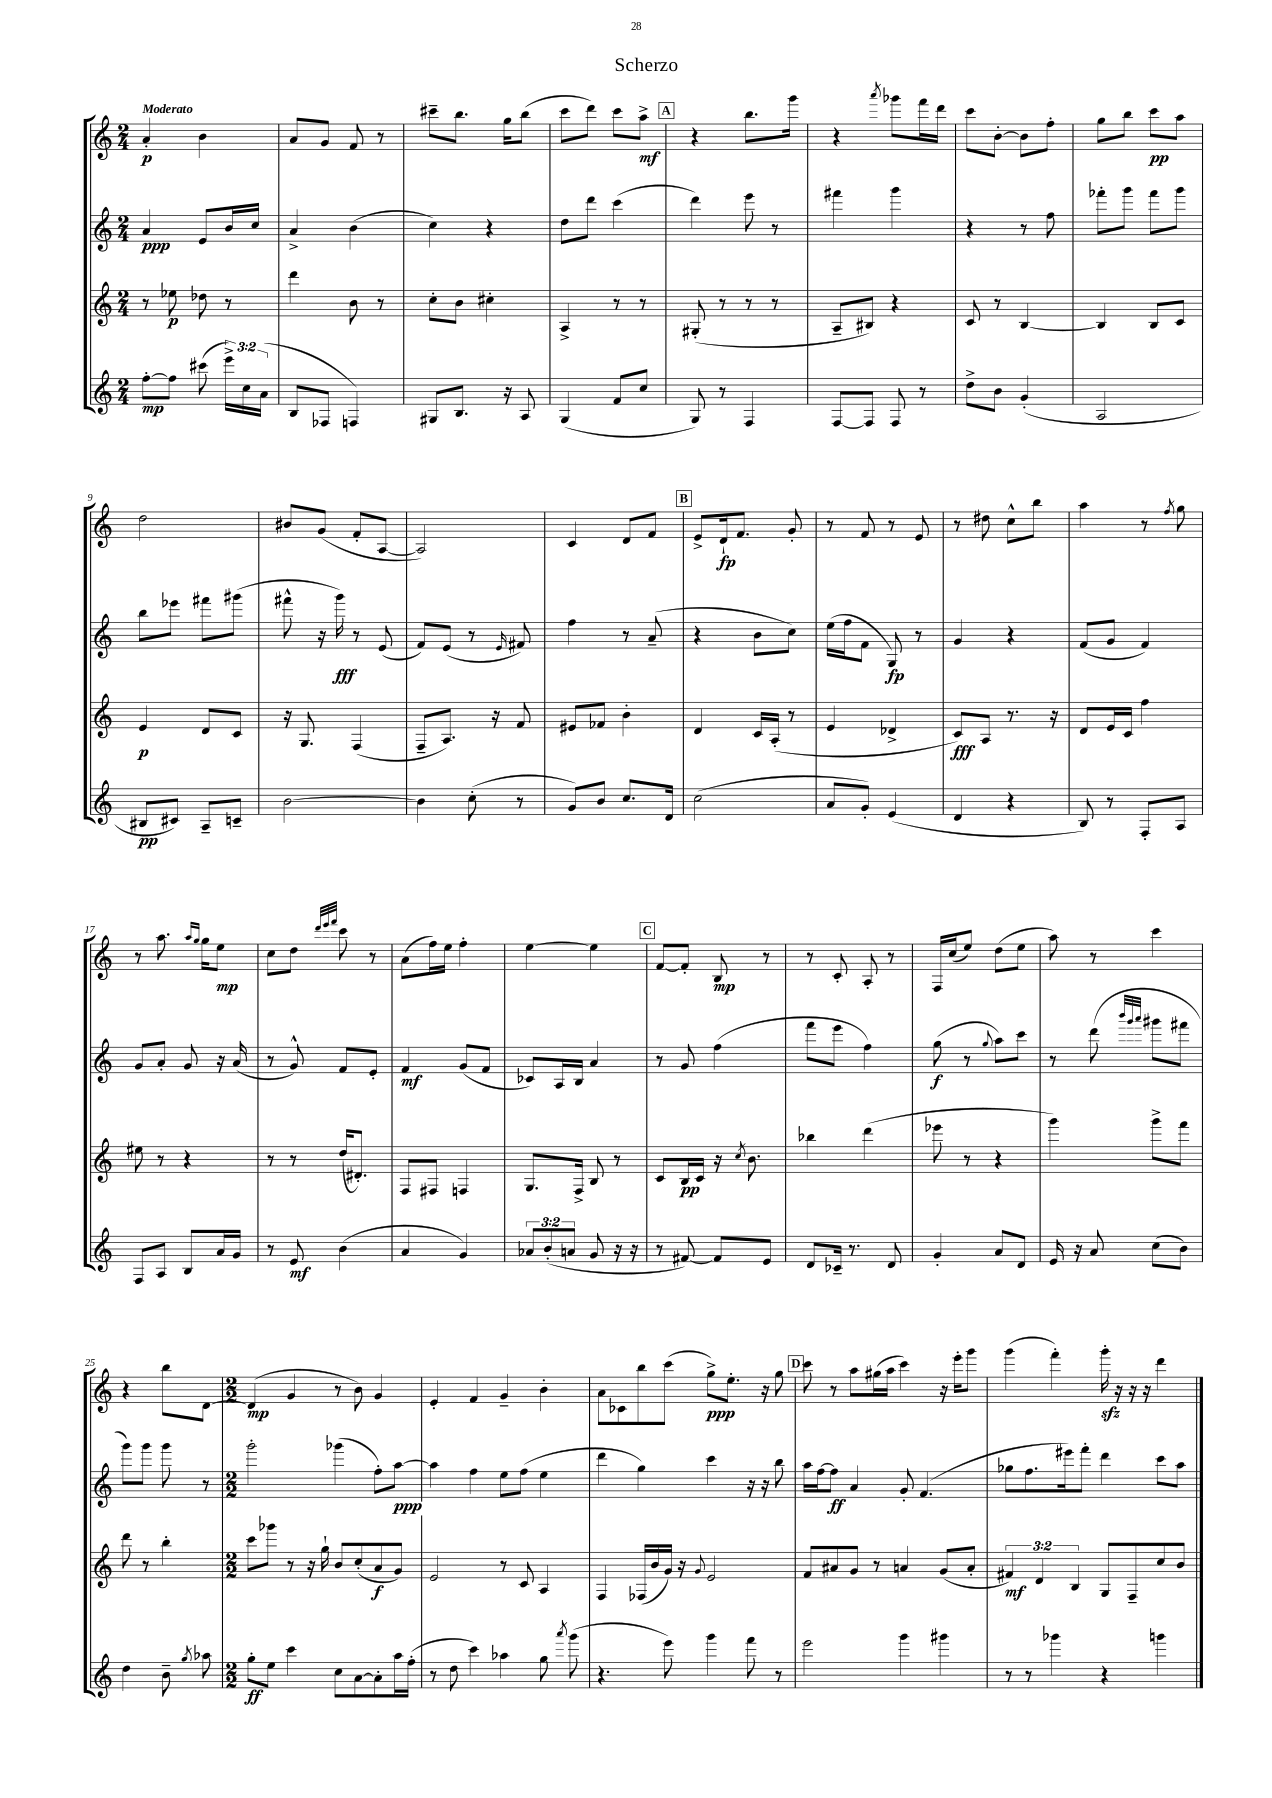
\header { title = "Scherzo" }
<<
\new StaffGroup <<
\new Staff = "s0" {
    \clef treble \key c \major \numericTimeSignature \time 2/4 \tempo "Moderato"
    \autoBeamOff a'4-.\p b'4 |
    a'8[ g'8] f'8 r8 |
    cis'''8[-- b''8.] g''16[ b''8]( |
    c'''8[ d'''8]) c'''8[ a''8]->\mf |
    \mark \markup { \box "A" } r4 b''8.[ g'''16] |
    r4 \acciaccatura { a'''8 } ges'''8[ f'''16 d'''16] |
    c'''8[ b'8]~-. b'8[ f''8]-. |
    g''8[ b''8] c'''8[\pp a''8] |
    d''2 |
    bis'8[ g'8]( f'8[-. a8]~ |
    a2) |
    c'4 d'8[ f'8] |
    \mark \markup { \box "B" } e'8[-> d'16-!\fp f'8.] g'8-. |
    r8 f'8 r8 e'8 |
    r8 dis''8 c''8[-^ b''8] |
    a''4 r8 \acciaccatura { f''8 } g''8 |
    r8 a''8. \grace { a''16[ g''16] } g''16[ e''8]\mp |
    c''8[ d''8] \grace { d'''32[ e'''32 f'''32] } c'''8 r8 |
    a'8[( f''16) e''16] f''4-. |
    e''4~ e''4 |
    \mark \markup { \box "C" } f'8[~ f'8]-. b8\mp r8 |
    r8 c'8-. a8-. r8 |
    f16[ c''16( e''8]) d''8[( e''8] |
    a''8) r8 c'''4 |
    r4 b''8[ d'8]~ |
    \numericTimeSignature \time 2/2 d'4\mp( g'4 r8 b'8) g'4 |
    e'4-. f'4 g'4-- b'4-. |
    a'8[ ces'8 b''8 c'''8]( g''8[->\ppp) e''8.]-. r16 g''8 |
    \mark \markup { \box "D" } c'''8 r8 a''8[ gis''16( a''16] c'''4) r16 e'''16[-. g'''8] |
    g'''4( f'''4-.) g'''16-.\sfz r16 r16 r16 d'''4 \bar "|." |
}
\new Staff = "s1" {
    \clef treble \key c \major \numericTimeSignature \time 2/4
    \autoBeamOff a'4\ppp e'8[ b'16 c''16] |
    a'4-> b'4( |
    c''4) r4 |
    d''8[ d'''8] c'''4( |
    \mark \markup { \box "A" } d'''4) e'''8 r8 |
    fis'''4 g'''4 |
    r4 r8 f''8 |
    fes'''8[-. g'''8] fes'''8[ g'''8] |
    b''8[ ees'''8] fis'''8[ gis'''8]( |
    fis'''8-^ r16 g'''16\fff) r8 e'8( |
    f'8[) e'8]( r8 \grace { e'16 } fis'8) |
    f''4 r8 a'8--( |
    \mark \markup { \box "B" } r4 b'8[ c''8]) |
    e''16[( f''16 f'8] g8\fp) r8 |
    g'4 r4 |
    f'8[( g'8] f'4) |
    g'8[ a'8]-. g'8 r16 a'16( |
    r8 g'8-^) f'8[ e'8]-. |
    f'4\mf g'8[( f'8] |
    ces'8[) a16 b16] a'4 |
    \mark \markup { \box "C" } r8 g'8 f''4( |
    f'''8[ e'''8] f''4) |
    g''8\f( r8 \appoggiatura { g''8 } a''8[) c'''8] |
    r8 d'''8( \grace { b'''32[ g'''32 a'''32] } gis'''8[ fis'''8] |
    g'''8[) g'''8] g'''8 r8 |
    \numericTimeSignature \time 2/2 g'''2-. ges'''4( f''8[-.) a''8]~\ppp |
    a''4 f''4 e''8[ f''8]( e''4 |
    d'''4 g''4) c'''4 r16 r16 b''8 |
    \mark \markup { \box "D" } a''16[ f''16~ f''8]\ff a'4 g'8-. f'4.( |
    ges''8[ f''8. eis'''16) f'''8]-. d'''4 c'''8[ a''8] \bar "|." |
}
\new Staff = "s2" {
    \clef treble \key c \major \numericTimeSignature \time 2/4 \override Staff.TupletNumber.text = #tuplet-number::calc-fraction-text
    \autoBeamOff r8 ees''8\p des''8 r8 |
    d'''4 b'8 r8 |
    c''8[-. b'8] cis''4-. |
    a4-> r8 r8 |
    \mark \markup { \box "A" } gis8-.( r8 r8 r8 |
    a8[-- bis8]) r4 |
    c'8 r8 b4~ |
    b4 b8[ c'8] |
    e'4\p d'8[ c'8] |
    r16 g8. f4( |
    f8[-- a8.]) r16 f'8 |
    eis'8[ fes'8] b'4-. |
    \mark \markup { \box "B" } d'4 c'16[ a16]-.( r8 |
    e'4 des'4-> |
    c'8[\fff) a8] r8. r16 |
    d'8[ e'16 c'16] f''4 |
    eis''8 r8 r4 |
    r8 r8 d''16[( dis'8.]-.) |
    f8[ fis8] f4 |
    g8.[ f16]-> b8 r8 |
    \mark \markup { \box "C" } c'8[ b16\pp c'16] r16 \acciaccatura { c''8 } b'8. |
    bes''4 d'''4( |
    ees'''8 r8 r4 |
    g'''4) g'''8[-> f'''8] |
    d'''8 r8 b''4-. |
    \numericTimeSignature \time 2/2 c'''8[ ges'''8] r8 r16 g''16-! b'8[ c''8-.( a'8\f g'8]) |
    e'2 r8 c'8 a4 |
    f4 fes16[( b'16 g'16]) r16 \appoggiatura { g'8 } e'2 |
    \mark \markup { \box "D" } f'8[ ais'8 g'8] r8 a'4 g'8[( a'8]-. |
    \tuplet 3/2 { fis'4\mf) d'4 b4 } g8[ f8-- c''8 b'8] \bar "|." |
}
\new Staff = "s3" {
    \clef treble \key c \major \numericTimeSignature \time 2/4 \override Staff.TupletNumber.text = #tuplet-number::calc-fraction-text
    \autoBeamOff f''8[~-.\mp f''8] cis'''8( \tuplet 3/2 { e'''16[->) c''16 a'16]( } |
    b8[ fes8] f4) |
    gis8[ b8.] r16 a8 |
    g4( f'8[ c''8] |
    \mark \markup { \box "A" } g8) r8 f4 |
    f8[~ f8] f8 r8 |
    d''8[-> b'8] g'4-.( |
    a2 |
    bis8[\pp cis'8]) a8[-- c'8]-- |
    b'2~ |
    b'4 c''8-.( r8 |
    g'8[) b'8] c''8.[ d'16] |
    \mark \markup { \box "B" } c''2( |
    a'8[ g'8]-.) e'4( |
    d'4 r4 |
    b8) r8 f8[-. a8] |
    f8[ a8] b8[ a'16 g'16] |
    r8 e'8\mf b'4( |
    a'4 g'4) |
    \tuplet 3/2 { aes'8[ b'8-.( a'8] } g'8 r16 r16 |
    \mark \markup { \box "C" } r8 fis'8~) fis'8[ e'8] |
    d'8[ ces'16]-- r8. d'8 |
    g'4-. a'8[ d'8] |
    e'16 r16 a'8 c''8[( b'8]) |
    d''4 b'8-- \acciaccatura { g''8 } aes''8 |
    \numericTimeSignature \time 2/2 g''8[-.\ff e''8] c'''4 c''8[ a'8~ a'8-. a''16 f''16]-.( |
    r8 d''8 c'''4) aes''4 g''8 \acciaccatura { a'''8 } g'''8( |
    r4. e'''8) g'''4 f'''8 r8 |
    \mark \markup { \box "D" } e'''2 g'''4 gis'''4 |
    r8 r8 ges'''4 r4 g'''4 \bar "|." |
}
>>
>>
